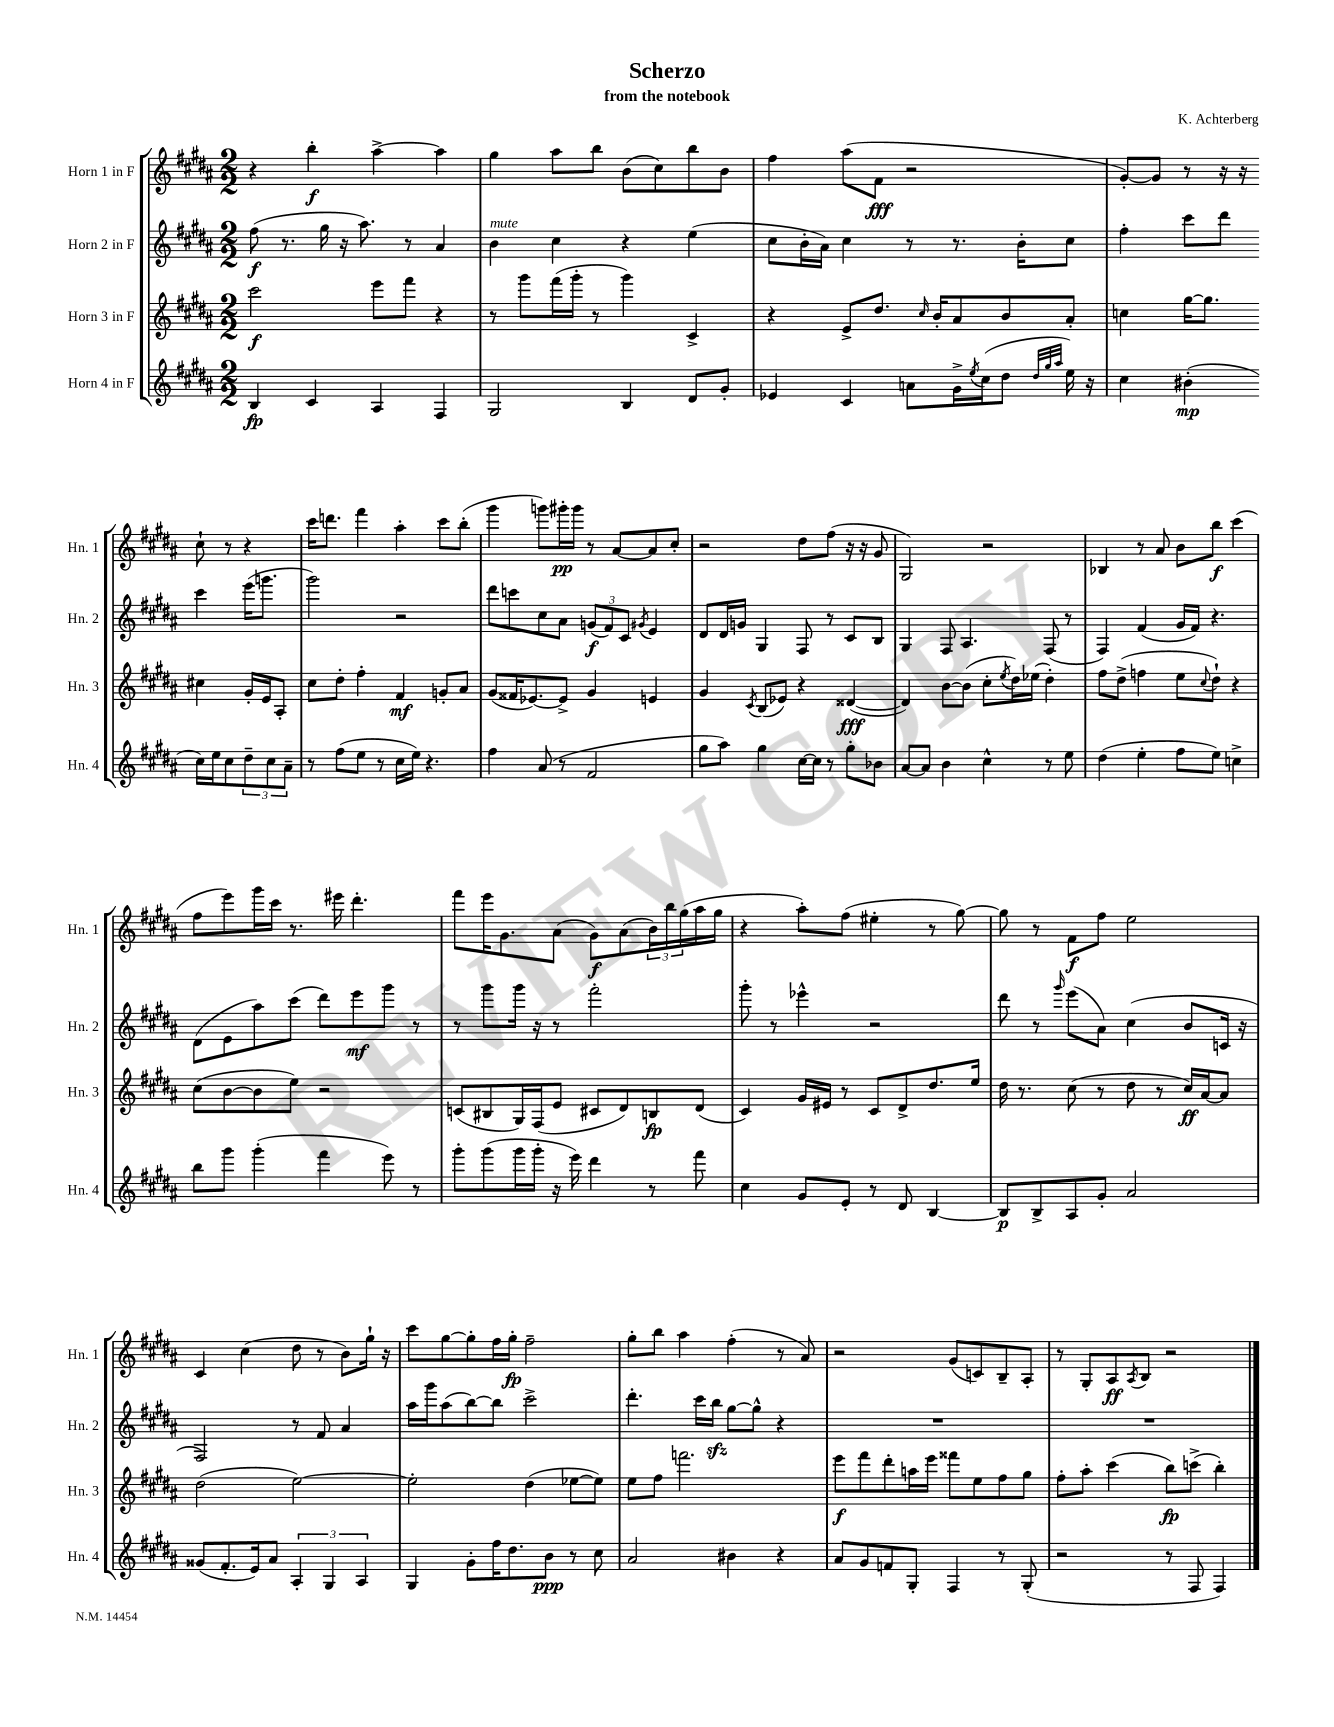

**kern	**dynam	**kern	**dynam	**kern	**dynam	**kern	**dynam
*part4	*part4	*part3	*part3	*part2	*part2	*part1	*part1
*staff4	*staff4	*staff3	*staff3	*staff2	*staff2	*staff1	*staff1
*I"Horn 4 in F	*	*I"Horn 3 in F	*	*I"Horn 2 in F	*	*I"Horn 1 in F	*
*I'Hn. 4	*	*I'Hn. 3	*	*I'Hn. 2	*	*I'Hn. 1	*
*clefG2	*	*clefG2	*	*clefG2	*	*clefG2	*
*k[f#c#g#d#a#]	*	*k[f#c#g#d#a#]	*	*k[f#c#g#d#a#]	*	*k[f#c#g#d#a#]	*
*M2/2	*	*M2/2	*	*M2/2	*	*M2/2	*
=1	=1	=1	=1	=1	=1	=1	=1
4B/	fp	2ccc#\	f	(8ff#\	f	4r	.
.	.	.	.	8.r	.	.	.
4c#/	.	.	.	.	.	4bb'\	f
.	.	.	.	16gg#\	.	.	.
.	.	.	.	16r	.	.	.
.	.	.	.	8.aa#\)	.	.	.
4A#/	.	8eee\L	.	.	.	[4aa#^\	.
.	.	8fff#\J	.	8r	.	.	.
4F#/	.	4r	.	4a#/	.	4aa#\]	.
=2	=2	=2	=2	=2	=2	=2	=2
!	!	!	!	!LO:TX:a:i:t=mute	!	!	!
2G#/	.	8r	.	4b\	.	4gg#\	.
.	.	8ggg#\L	.	.	.	.	.
.	.	(16fff#\L	.	4cc#\	.	8aa#\L	.
.	.	16ggg#'\JJ	.	.	.	.	.
.	.	8r	.	.	.	8bb\J	.
4B/	.	4ggg#\)	.	4r	.	(8b\L	.
.	.	.	.	.	.	8cc#\)	.
8d#/L	.	4c#^/	.	(4ee\	.	8bb\	.
8g#'/J	.	.	.	.	.	8b\J	.
=3	=3	=3	=3	=3	=3	=3	=3
4e-X/	.	4r	.	8cc#\L	.	4ff#\	.
.	.	.	.	16b'\L	.	.	.
.	.	.	.	16a#\JJ)	.	.	.
4c#/	.	8e^/L	.	4cc#\	.	(8aa#\L	.
.	.	8.dd#/J	.	.	.	8f#\J	fff
8an\L	.	.	.	8r	.	2r	.
.	.	16qqcc#/	.	.	.	.	.
.	.	16b'/KL	.	.	.	.	.
16g#^\L	.	8a#/	.	8.r	.	.	.
8qee/	.	.	.	.	.	.	.
(16cc#\J	.	.	.	.	.	.	.
8dd#\J	.	8b/	.	.	.	.	.
.	.	.	.	16b'\KL	.	.	.
32qqdd#/LLL	.	.	.	.	.	.	.
32qqgg#/	.	.	.	.	.	.	.
32qqaa#/JJJ	.	.	.	.	.	.	.
16ee\)	.	8a#'/J	.	8cc#\J	.	.	.
16r	.	.	.	.	.	.	.
=4	=4	=4	=4	=4	=4	=4	=4
4cc#\	.	4ccn\	.	4ff#'\	.	[8g#'/L)	.
.	.	.	.	.	.	8g#/J]	.
(4b#X'\	mp	[16gg#\KL	.	8ccc#\L	.	8r	.
.	.	8.gg#\J]	.	.	.	.	.
.	.	.	.	8ddd#\J	.	16r	.
.	.	.	.	.	.	16r	.
16cc#\LL)	.	4cc#X\	.	4ccc#\	.	8cc#`\	.
16ee\J	.	.	.	.	.	.	.
8cc#\	.	.	.	.	.	8r	.
12dd#~\	.	16g#'/LL	.	(16eee\KL	.	4r	.
.	.	16e/J	.	8.gggn\J	.	.	.
12cc#\	.	.	.	.	.	.	.
.	.	8A#'/J	.	.	.	.	.
12a#~\J	.	.	.	.	.	.	.
!!LO:LB:g=z
=5	=5	=5	=5	=5	=5	=5	=5
8r	.	8cc#\L	.	2ggg#\)	.	16ccc#\KL	.
.	.	.	.	.	.	8.dddn\J	.
(8ff#\L	.	8dd#'\J	.	.	.	.	.
8ee\J	.	4ff#'\	.	.	.	4fff#\	.
8r	.	.	.	.	.	.	.
16cc#\LL	.	4f#/	mf	2r	.	4aa#'\	.
16ee\JJ)	.	.	.	.	.	.	.
4.r	.	.	.	.	.	.	.
.	.	8gn'/L	.	.	.	8ccc#\L	.
.	.	8a#/J	.	.	.	(8bb'\J	.
=6	=6	=6	=6	=6	=6	=6	=6
4ff#\	.	(8g#/L	.	8ddd#\L	.	4ggg#\	.
.	.	16f##X/K	.	8cccn\	.	.	.
.	.	[8.e-X/)	.	.	.	.	.
(8a#/	.	.	.	8cc#\	.	8gggn\L)	.
8r	.	8e-^/J]	.	8a#\J	.	16ggg#X'\L	pp
.	.	.	.	.	.	16ggg#\JJ	.
2f#/	.	4g#/	.	(12gn/L	f	8r	.
.	.	.	.	12f#/)	.	.	.
.	.	.	.	.	.	[8a#/L	.
.	.	.	.	12c#/J	.	.	.
.	.	.	.	8qg#X/	.	.	.
.	.	4en/	.	4e/	.	8a#/]	.
.	.	.	.	.	.	8cc#'/J	.
=7	=7	=7	=7	=7	=7	=7	=7
8gg#\L	.	4g#/	.	8d#/L	.	2r	.
8aa#\J)	.	.	.	16d#/L	.	.	.
.	.	.	.	16gn/JJ	.	.	.
.	.	8qc#/	.	.	.	.	.
4gg#\	.	(8B/L	.	4G#/	.	.	.
.	.	8e-X/J)	.	.	.	.	.
[16cc#\LL	.	4r	.	8F#/	.	8dd#\L	.
16cc#\JJ]	.	.	.	.	.	.	.
8r	.	.	.	8r	.	(8ff#\J	.
8gg#'\L	.	([4d##X/	fff	8c#/L	.	16r	.
.	.	.	.	.	.	16r	.
8b-X\J	.	.	.	8B/J	.	8g#/	.
=8	=8	=8	=8	=8	=8	=8	=8
[8a#/L	.	4d##/])	.	4G#/	.	2G#/)	.
8a#/J]	.	.	.	.	.	.	.
4b\	.	[8b\L	.	8F#/	.	.	.
.	.	(8b\J]	.	4.A#/	.	.	.
4cc#^^\	.	8cc#'\L	.	.	.	2r	.
.	.	8qee/	.	.	.	.	.
.	.	16dd#\L)	.	.	.	.	.
.	.	(16ee-X\JJ	.	.	.	.	.
8r	.	4dd#'\)	.	(8F#/	.	.	.
8ee\	.	.	.	8r	.	.	.
=9	=9	=9	=9	=9	=9	=9	=9
(4dd#\	.	8ff#\L	.	4F#/)	.	4B-X/	.
.	.	(8dd#^\J	.	.	.	.	.
4ee'\	.	4ffn\	.	(4f#/	.	8r	.
.	.	.	.	.	.	8a#/	.
8ff#\L	.	8ee\L	.	16g#/LL	.	8b\L	.
.	.	.	.	16f#/JJ)	.	.	.
.	.	8qqcc#/	.	.	.	.	.
8ee\J)	.	8dd#`\J)	.	4.r	.	8bb\J	f
4ccn^\	.	4r	.	.	.	(4ccc#\	.
!!LO:LB:g=z
=10	=10	=10	=10	=10	=10	=10	=10
8bb\L	.	(8cc#\L	.	(8d#\L	.	8ff#\L	.
8ggg#\J	.	[8b\	.	8e\	.	8eee\)	.
(4ggg#'\	.	8b\]	.	8aa#\)	.	16ggg#\L	.
.	.	.	.	.	.	16ccc#\JJ	.
.	.	8ee\J)	.	(8ccc#\J	.	8.r	.
4fff#\	.	2r	.	8ddd#\L)	.	.	.
.	.	.	.	.	.	16eee#X\	.
.	.	.	.	8eee\	mf	4.ddd#'\	.
8eee\)	.	.	.	8ggg#\J	.	.	.
8r	.	.	.	8r	.	.	.
=11	=11	=11	=11	=11	=11	=11	=11
8ggg#'\L	.	(8cn/L	.	8r	.	8fff#\L	.
(8ggg#\	.	8B#X/	.	8ggg#\L	.	16eee\K	.
.	.	.	.	.	.	8.g#\	.
16ggg#\L	.	16G#/L)	.	16ggg#\Jk	.	.	.
16ggg#'\JJ	.	(16F#/J	.	16r	.	.	.
16r	.	8e/J	.	8r	.	(8a#\J	.
16eee\)	.	.	.	.	.	.	.
4ddd#\	.	8c#X/L	.	2fff#'\	.	8g#\L)	f
.	.	8d#/)	.	.	.	(8a#\	.
8r	.	8Bn/	fp	.	.	24b\L)	.
.	.	.	.	.	.	24bb\	.
.	.	.	.	.	.	(24gg#\	.
8fff#\	.	(8d#/J	.	.	.	16aa#\	.
.	.	.	.	.	.	16gg#\JJ	.
=12	=12	=12	=12	=12	=12	=12	=12
4cc#\	.	4c#/)	.	8ggg#'\	.	4r	.
.	.	.	.	8r	.	.	.
8g#/L	.	16g#/LL	.	4eee-X^^\	.	8aa#'\L)	.
.	.	16e#X/JJ	.	.	.	.	.
8e'/J	.	8r	.	.	.	(8ff#\J	.
8r	.	8c#/L	.	2r	.	4ee#X'\	.
8d#/	.	8d#^/	.	.	.	.	.
[4B/	.	8.dd#/	.	.	.	8r	.
.	.	.	.	.	.	[8gg#\)	.
.	.	16ee/Jk	.	.	.	.	.
=13	=13	=13	=13	=13	=13	=13	=13
8B/L]	p	16dd#\	.	8ddd#\	.	8gg#\]	.
.	.	8.r	.	.	.	.	.
8B^/	.	.	.	8r	.	8r	.
.	.	.	.	16qqggg#/	.	.	.
8A#/	.	(8cc#\	.	(8eee\L	.	8f#\L	f
8g#'/J	.	8r	.	8a#\J)	.	8ff#\J	.
2a#/	.	8dd#\	.	(4cc#\	.	2ee\	.
.	.	8r	.	.	.	.	.
.	.	16cc#/LL)	ff	8b/L	.	.	.
.	.	[16a#/J	.	.	.	.	.
.	.	8a#/J]	.	16cn/Jk	.	.	.
.	.	.	.	16r	.	.	.
!!LO:LB:g=z
=14	=14	=14	=14	=14	=14	=14	=14
(8g##X/L	.	(2dd#\	.	2F#/)	.	4c#/	.
8.f#'/	.	.	.	.	.	.	.
.	.	.	.	.	.	(4cc#\	.
16e/k)	.	.	.	.	.	.	.
8a#/J	.	.	.	.	.	.	.
6A#'/	.	[2ee\)	.	8r	.	8dd#\	.
.	.	.	.	8f#/	.	8r	.
6G#/	.	.	.	.	.	.	.
.	.	.	.	4a#/	.	8b\L)	.
6A#/	.	.	.	.	.	.	.
.	.	.	.	.	.	16gg#`\Jk	.
.	.	.	.	.	.	16r	.
=15	=15	=15	=15	=15	=15	=15	=15
4G#/	.	2ee'\]	.	16aa#\LL	.	8ccc#\L	.
.	.	.	.	16ggg#\J	.	.	.
.	.	.	.	(8aa#\	.	[8gg#\	.
8g#'\L	.	.	.	[8bb\)	.	8gg#'\]	.
16ff#\K	.	.	.	8bb\J]	.	16ff#\L	.
8.dd#\	.	.	.	.	.	16gg#'\JJ	fp
.	.	(4dd#\	.	2ccc#^\	.	2ff#~\	.
8b\J	ppp	.	.	.	.	.	.
8r	.	[8ee-X\L	.	.	.	.	.
8cc#\	.	8ee-\J])	.	.	.	.	.
=16	=16	=16	=16	=16	=16	=16	=16
2a#/	.	8ee\L	.	4.ddd#'\	.	8gg#'\L	.
.	.	8ff#\J	.	.	.	8bb\J	.
.	.	2.fffn\	.	.	.	4aa#\	.
.	.	.	.	16ccc#\LL	.	.	.
.	.	.	.	16bbzz\JJ	.	.	.
4b#X\	.	.	.	[8gg#\L	.	(4ff#'\	.
.	.	.	.	8gg#^^\J]	.	.	.
4r	.	.	.	4r	.	8r	.
.	.	.	.	.	.	8a#/)	.
=17	=17	=17	=17	=17	=17	=17	=17
8a#/L	.	8eee\L	f	1r	.	2r	.
8g#/	.	8fff#\	.	.	.	.	.
8fn/	.	8ddd#'\	.	.	.	.	.
8G#'/J	.	16aan\L	.	.	.	.	.
.	.	16eee\JJ	.	.	.	.	.
4F#/	.	8fff##X\L	.	.	.	(8g#/L	.
.	.	8ee\	.	.	.	8cn/)	.
8r	.	8ff#\	.	.	.	8B~/	.
(8G#'/	.	8gg#\J	.	.	.	8A#'/J	.
=18	=18	=18	=18	=18	=18	=18	=18
2r	.	8ff#'\L	.	1r	.	8r	.
.	.	8aa#'\J	.	.	.	8G#'/L	.
.	.	(4ccc#\	.	.	.	8A#/	ff
.	.	.	.	.	.	8qA#/	.
.	.	.	.	.	.	8B/J	.
8r	.	8bb\L)	fp	.	.	2r	.
8F#/	.	(8cccn^\J	.	.	.	.	.
4F#/)	.	4bb'\)	.	.	.	.	.
==	==	==	==	==	==	==	==
*-	*-	*-	*-	*-	*-	*-	*-
